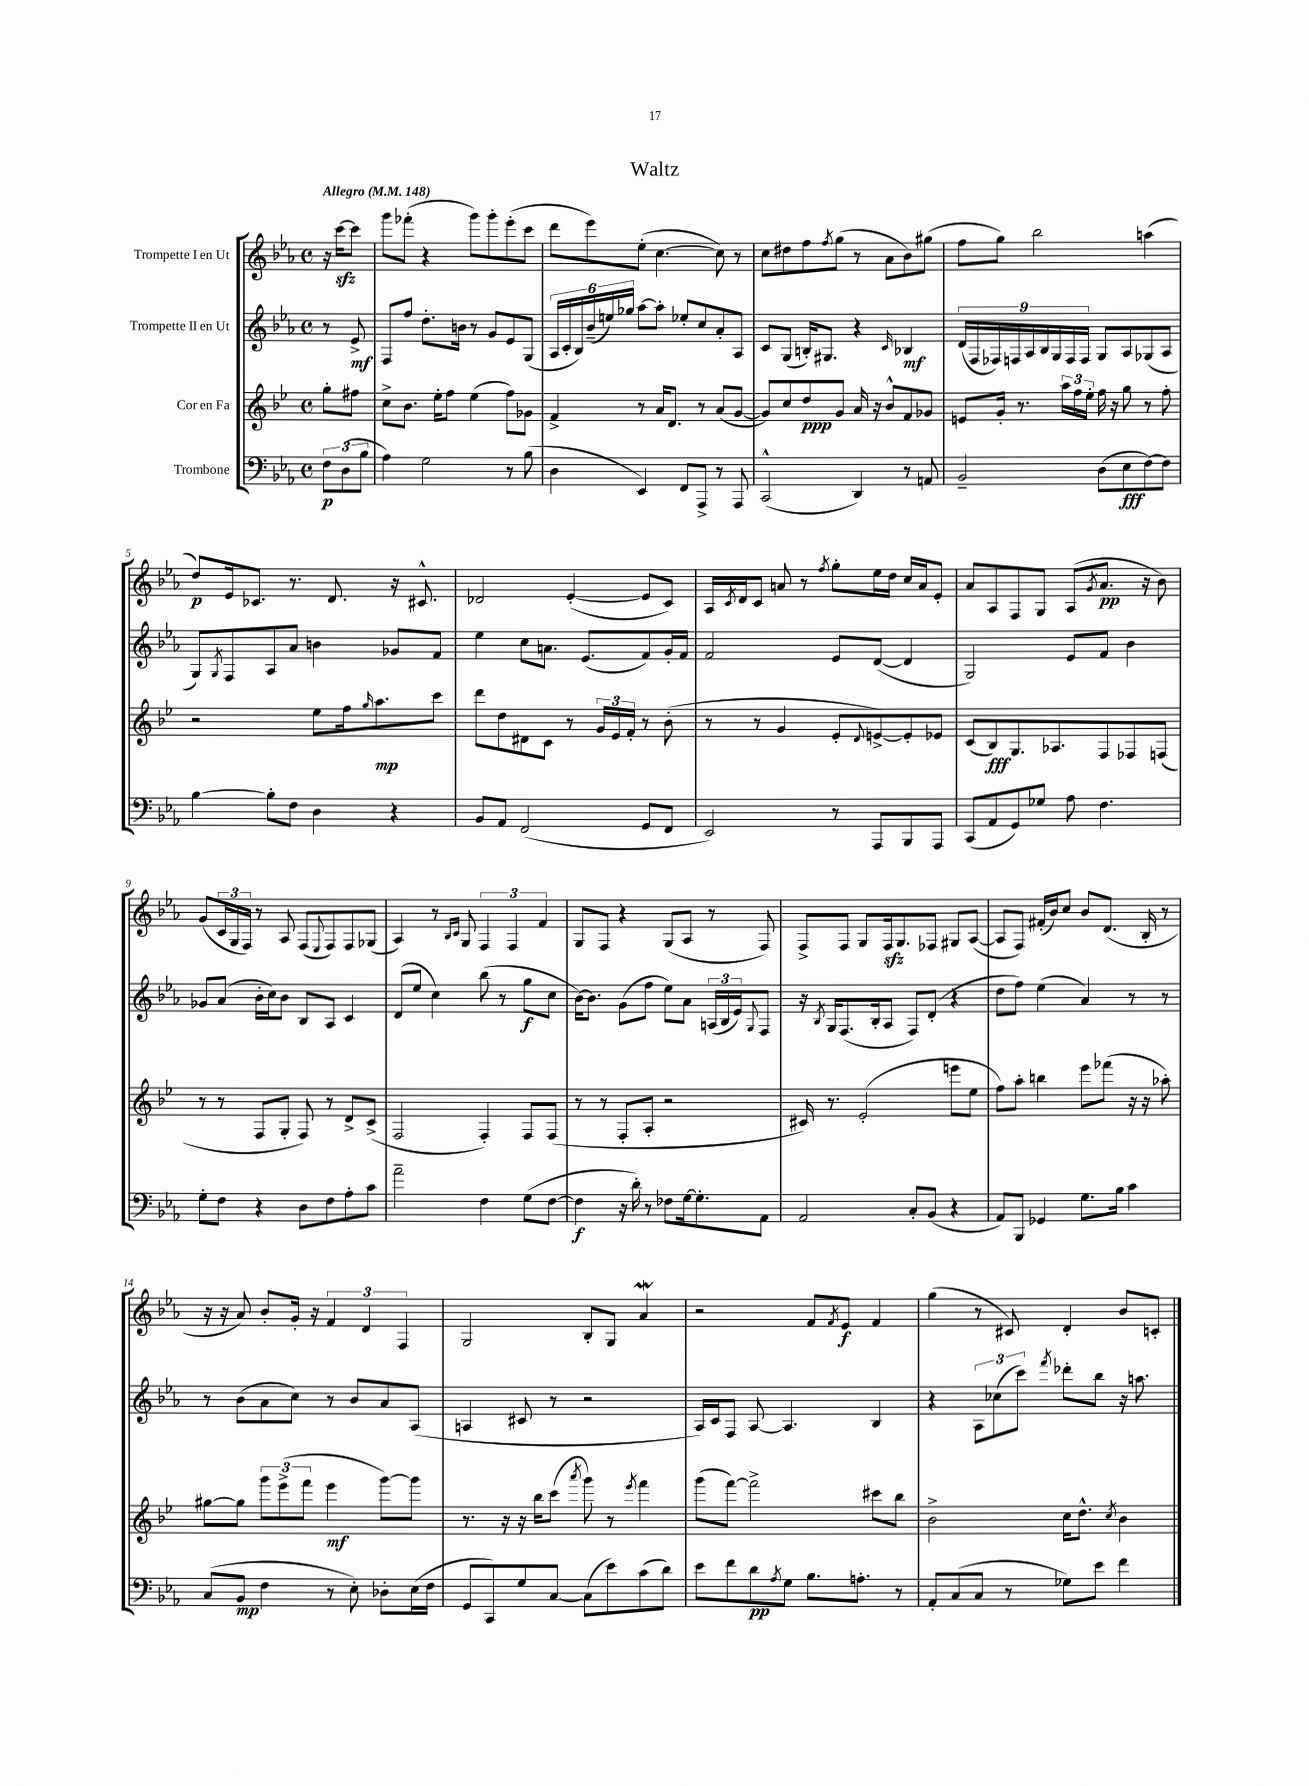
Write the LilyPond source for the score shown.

\header { title = "Waltz" }
<<
\new StaffGroup <<
\new Staff = "s0" \with { instrumentName = "Trompette I en Ut" } {
    \clef treble \key ees \major \defaultTimeSignature \time 4/4 \partial 4 \tempo "Allegro" 4 = 148
    r16 c'''16~\sfz c'''8 |
    g'''8 fes'''8-.( r4 g'''8) g'''8-. ees'''8-.( c'''8 |
    d'''8 ees'''8) ees''8-.( c''4.~ c''8) r8 |
    c''8 dis''8 f''8 \acciaccatura { f''8 } g''8( r8 aes'8 bes'8) gis''8( |
    f''8 g''8) bes''2 a''4( |
    d''8\p) ees'16 ces'8. r8. d'8. r16 cis'8.-^ |
    des'2 ees'4~-.( ees'8 c'8) |
    aes16 \acciaccatura { c'8 } d'16 c'8 a'8 r8 \acciaccatura { f''8 } g''8-. ees''16 d''16 c''16 a'16 ees'8-. |
    aes'8 aes8 f8 g8 aes8( \acciaccatura { g'8 } aes'8.\pp r16 bes'8) |
    g'8( \tuplet 3/2 { c'16 g16 f16) } r8 aes8 f8( \appoggiatura { ees8 } f8) f8 ges8( |
    aes4) r8 \grace { bes16 c'16 } g8 \tuplet 3/2 { f4 f4 f'4 } |
    g8 f8 r4 g8( aes8 r8 f8) |
    f8-> f8 g8 f16\sfz g8. fes8 gis8 aes8~( |
    aes8 f8) fis'16-.( bes'16) c''8 bes'8 d'8.( bes16-. r8 |
    r16 r16 aes'8) bes'8-. g'16-. r16 \tuplet 3/2 { f'4 d'4 f4 } |
    g2 bes8-. g8 aes'4\mordent |
    r2 f'8 \acciaccatura { f'8 } ees'8\f f'4 |
    g''4( r8 cis'8) d'4-. bes'8 c'8-. \bar "|." |
}
\new Staff = "s1" \with { instrumentName = "Trompette II en Ut" } {
    \clef treble \key ees \major \defaultTimeSignature \time 4/4 \partial 4
    r8 ees'8->\mf |
    f8 f''8 d''8.-. b'16 r8 g'8 ees'8 g8( |
    \tuplet 6/4 { aes16 c'16-. bes16) bes'16--( e''16) ges''16 } aes''8~ aes''8-. ees''8-. c''8 aes'8-. aes8 |
    c'8 g8( b16-.) gis8. r4 \grace { c'16 } bes4\mf |
    \tuplet 9/8 { d'16( f16 fes16) f16 aes16 bes16 g16 f16 f16 } g8 aes8 ges8( aes8 |
    g8) \acciaccatura { g8 } f8 aes8 aes'8 b'4 ges'8 f'8 |
    ees''4 c''8 a'8. ees'8.( f'8) g'16-. f'16 |
    f'2 ees'8 d'8~( d'4 |
    g2) ees'8 f'8 bes'4 |
    ges'8 aes'8( bes'16-. c''16) bes'8 bes8 aes8 c'4 |
    d'8( ees''8 c''4) bes''8( r8 g''8\f c''8 |
    bes'16~) bes'8. g'8( f''8 ees''8) aes'8 \tuplet 3/2 { a16( bes16 ees'16) } \appoggiatura { g8 } f8 |
    r16 \acciaccatura { bes8 } g16 f8.( bes16-. aes8 f8) d'8-.( r4 |
    d''8 f''8) ees''4( aes'4) r8 r8 |
    r8 bes'8( aes'8 c''8) r8 bes'8 aes'8 aes8( |
    a4 cis'8 r8 r2 |
    aes16) c'16 f8 aes8~ aes4. bes4 |
    r4 \tuplet 3/2 { aes8 ces''8( c'''8) } \acciaccatura { f'''8 } des'''8-. bes''8 r16 a''8. \bar "|." |
}
\new Staff = "s2" \with { instrumentName = "Cor en Fa" } {
    \clef treble \key bes \major \defaultTimeSignature \time 4/4 \partial 4
    g''8-. fis''8 |
    c''8-> bes'8. ees''16-. f''8 ees''4( f''8) ges'8 |
    f'4-> r8 a'16 d'8. r8 a'8( g'8~ |
    g'8) c''8 d''8\ppp g'8 a'16 r16 bes'8-^ f'8 ges'8 |
    e'8 g'16-. r8. \tuplet 3/2 { a''16 f''16 ees''16-. } f''16 r16 g''8 r8 f''8-. |
    r2 ees''8 f''16 \grace { g''16 } a''8.\mp c'''8 |
    d'''8 d''8 dis'8 c'8 r8 \tuplet 3/2 { g'16 ees'16 f'16-. } r8 bes'8-.( |
    r8 r8 g'4 ees'8-. \appoggiatura { d'8 } e'8~->) e'8-. ees'8 |
    c'8( bes8\fff) g8. aes8. f8 fes8 f8( |
    r8 r8 f8 g8-. f8) r8 d'8-> c'8->( |
    f2 f4-.) f8 f8( |
    r8 r8 f8-. a8-. r2 |
    cis'16) r8. ees'2-.( e'''8 ees''8 |
    f''8) a''8-. b''4 ees'''8 fes'''8( r16 r16 aes''8-.) |
    gis''8~ gis''8 \tuplet 3/2 { g'''8 ees'''8->( f'''8 } ees'''4\mf g'''8~) g'''8 |
    r8. r16 r16 bes''16 c'''8( \acciaccatura { a'''8 } g'''8) r8 \acciaccatura { ees'''8 } f'''4 |
    g'''8( f'''8~) f'''2-> cis'''8 bes''8 |
    bes'2-> c''16 d''8.-^ \acciaccatura { c''8 } bes'4 \bar "|." |
}
\new Staff = "s3" \with { instrumentName = "Trombone" } {
    \clef bass \key ees \major \defaultTimeSignature \time 4/4 \partial 4
    \tuplet 3/2 { f8\p d8( bes8 } |
    aes4) g2 r8 bes8( |
    d4 ees,4) f,8 aes,,8-> r8 aes,,8 |
    c,2-^( d,4) r8 a,8 |
    bes,2-- d8( ees8\fff f8~) f8 |
    bes4~ bes8-. f8 d4 r4 |
    bes,8 aes,8 f,2( g,8 f,8 |
    ees,2) r8 aes,,8 bes,,8 aes,,8 |
    c,8( aes,8 g,8) ges8 aes8 f4. |
    g8-. f8 r4 d8 f8 aes8-. c'8 |
    aes'2-- f4 g8( f8~ |
    f4\f r16 d'16-.) r8 fes8 g16~ g8.-. aes,8 |
    aes,2 c8-. bes,8( r4 |
    aes,8) bes,,8 ges,4 g8. bes16 c'4 |
    c8( bes,8\mp f4 r8 ees8-.) des8-. ees16( f16 |
    g,8 c,8) g8 c8~ c8( ees'8) c'8( d'8) |
    ees'8 f'8 d'8\pp \acciaccatura { aes8 } g8 bes8. a8.-. r8 |
    aes,8-. c8( c8 r8 ges8) ees'8 f'4 \bar "|." |
}
>>
>>
